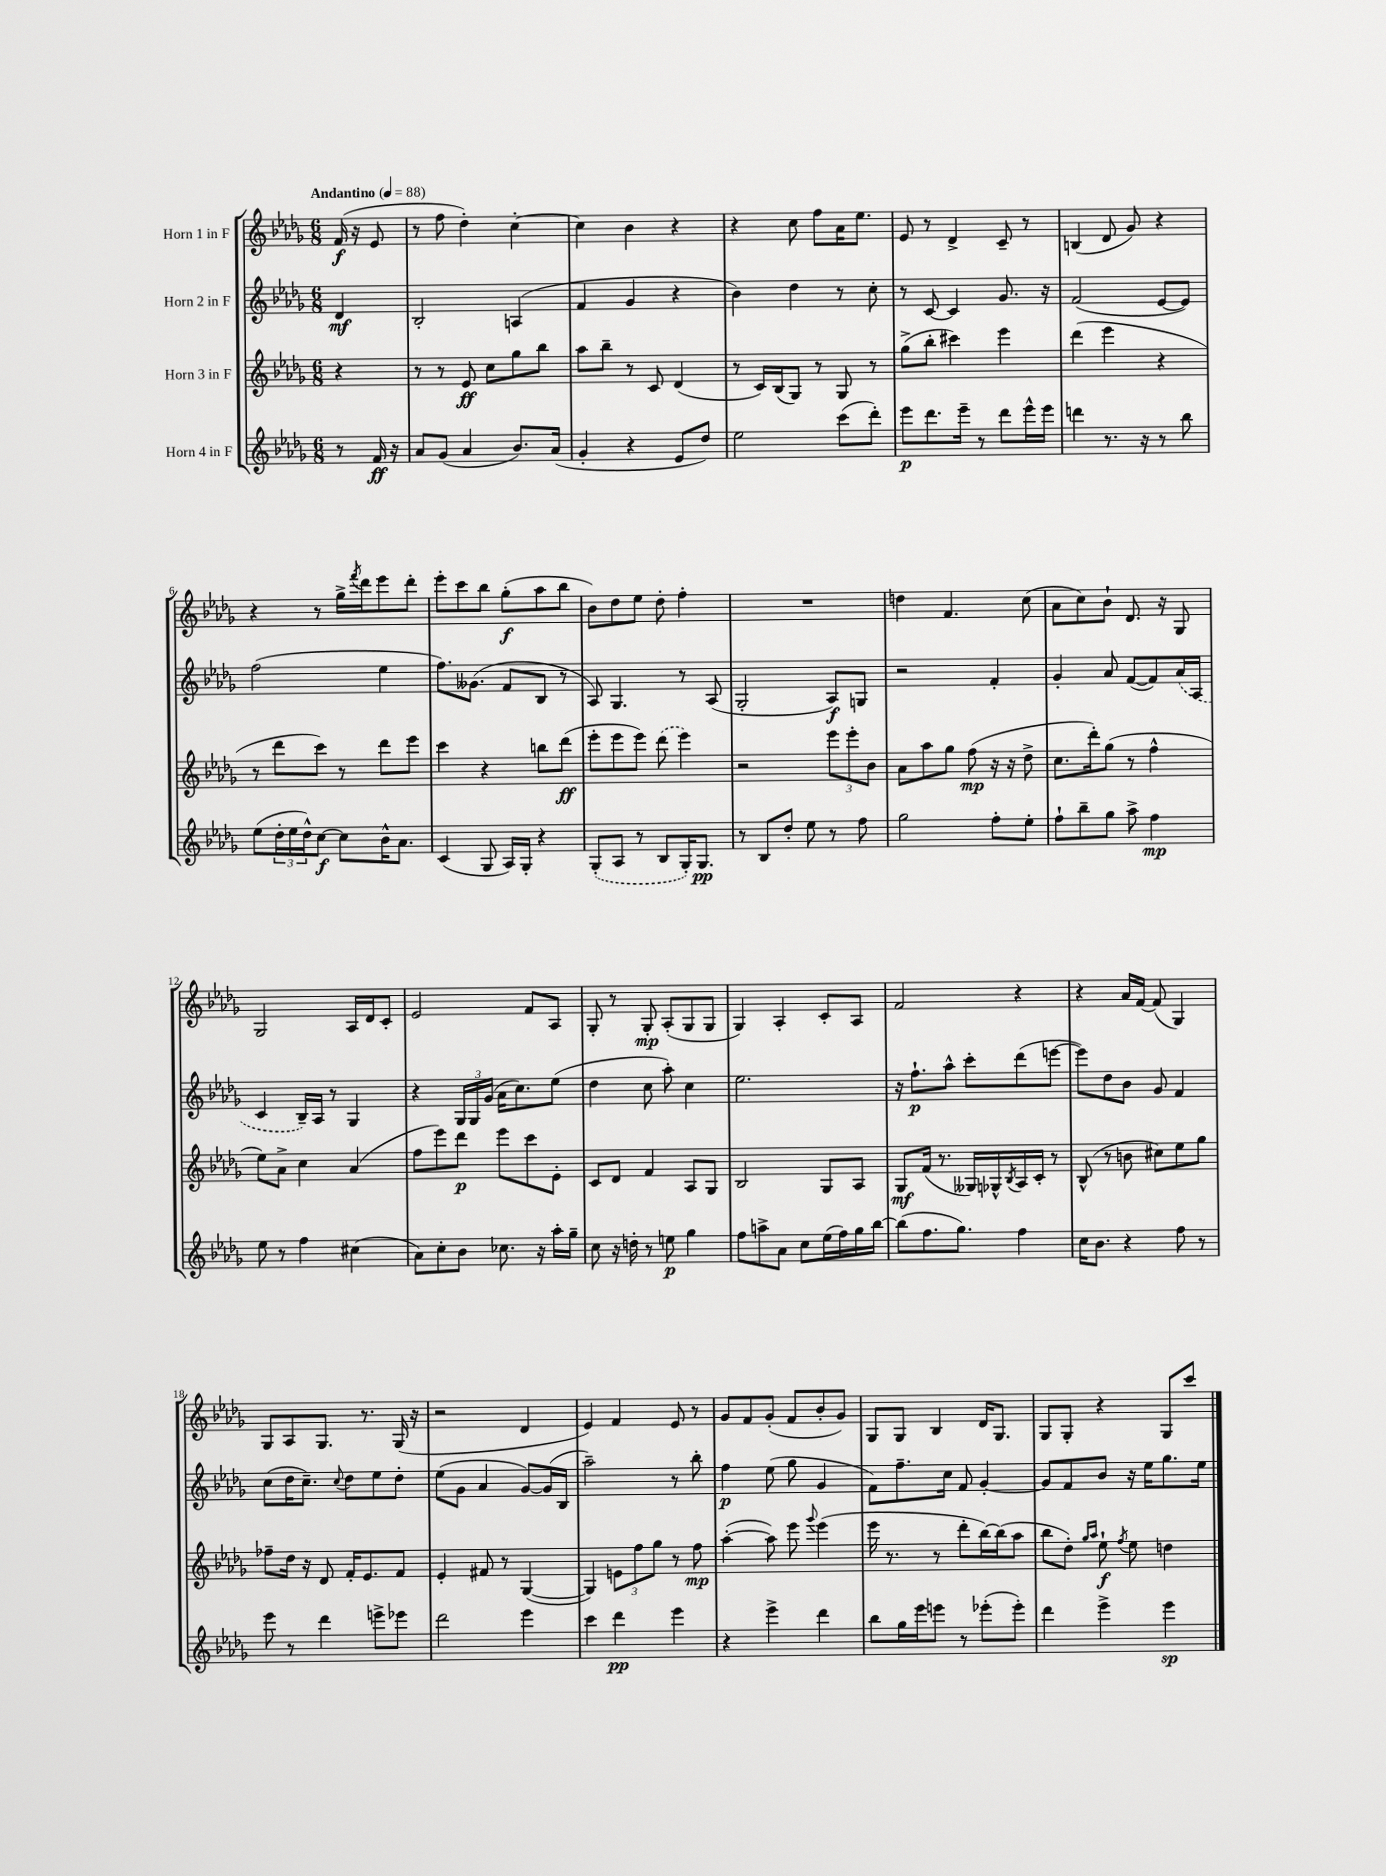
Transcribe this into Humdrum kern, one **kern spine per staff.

**kern	**kern	**kern	**kern
*staff4	*staff3	*staff2	*staff1
*clefG2	*clefG2	*clefG2	*clefG2
*k[b-e-a-d-g-]	*k[b-e-a-d-g-]	*k[b-e-a-d-g-]	*k[b-e-a-d-g-]
*M6/8	*M6/8	*M6/8	*M6/8
*MM88	*MM88	*MM88	*MM88
8r	4r	4d-/	(16f/
.	.	.	16r
16f/	.	.	8e-/
16r	.	.	.
=	=	=	=
8a-/L	8r	2B-'/	8r
(8g-/J	8r	.	8ff\
4a-/	8e-/	.	4dd-'\)
.	8cc\L	.	.
8.b-/L)	8gg-\	(4A/	[4cc'\
.	8bb-\J	.	.
(16a-/Jk	.	.	.
=	=	=	=
4g-'/	8aa-\L	4f/	4cc\]
.	8bb-~\J	.	.
4r	8r	4g-/	4b-\
.	8c/	.	.
8e-/L	(4d-/	4r	4r
8dd-/J)	.	.	.
=	=	=	=
2ee-\	8r	4b-\)	4r
.	16c/LL)	.	.
.	(16B-/J	.	.
.	8G-/J)	4dd-\	8cc\
.	8r	.	8ff\L
(8ccc\L	8G-/	8r	16a-\K
.	.	.	8.ee-\J
8ddd-'\J)	8r	8cc'\	.
=	=	=	=
8eee-\L	(8gg-^\L	8r	8e-/
8.ddd-\	8bb-'\J	[8c/	8r
.	4ccc#\)	4c/]	4d-^/
16eee-~\Jk	.	.	.
8r	.	.	.
8ddd-\L	4eee-\	8.g-/	8c~/
16eee-^^\L	.	.	8r
16eee-\JJ	.	16r	.
=	=	=	=
4ddd\	(4ddd-\	(2f/	(4B/
8.r	4eee-\	.	8d-/
.	.	.	8g-/)
16r	.	.	.
8r	4r	[8e-/L	4r
8bb-\	.	8e-/]J)	.
=	=	=	=
(8ee-\L	8r	(2ff\	4r
24dd-'\L	8ddd-\L	.	.
24ee-\	.	.	.
24dd-^^\J)	.	.	.
[8cc\J	8ccc\J)	.	8r
8cc\]L	8r	.	16gg-^\LL
.	.	.	8qfff/
.	.	.	16ddd-\J
16b-^^\K	8ddd-\L	4ee-\	8eee-\
8.a-\J	.	.	.
.	8eee-\J	.	8ddd-'\J
=	=	=	=
(4c/	4ccc\	8.ff\L)	8eee-'\L
.	.	.	8ccc\
.	.	(8.g--\J	.
8G-/	4r	.	8bb-\J
16A-/LL)	.	8f/L	(8gg-'\L
16G-'/JJ	.	.	.
4r	8bb\L	8B-/J	8aa-\
.	(8ddd-\J	8r	8bb-\J
=	=	=	=
(8G-'/L	8eee-'\L	8A-/)	8b-\L)
8A-/J	8eee-\	4.G-/	8dd-\
8r	8eee-\J)	.	8ee-\J
8B-/L	(8ddd-\	.	8dd-'\
16G-'/K)	4eee-\)	8r	4ff'\
8.G-/J	.	.	.
.	.	(8A-/	.
=	=	=	=
8r	2r	2G-'/	2.r
8B-/L	.	.	.
8dd-'/J	.	.	.
8ee-\	.	.	.
8r	12eee-\L	8A-/L)	.
.	12eee-'\	.	.
8ff\	.	8G/J	.
.	12b-\J	.	.
=	=	=	=
2gg-\	8a-\L	2r	4dd\
.	8aa-\	.	.
.	8gg-\J	.	4.f/
.	(8ff\	.	.
8ff'\L	16r	4f'/	.
.	16r	.	.
8ee-'\J	8dd-^\	.	(8cc\
=	=	=	=
8ff`\L	8.cc\L	4g-'/	8a-\L
8bb-~\	.	.	8cc\)
.	16ddd-'\k)	.	.
8gg-\J	(8gg-\J	8a-/	8b-`\J
8aa-^\	8r	([8f/L	8.d-/
4ff\	4ff^^\	8f/])	.
.	.	.	16r
.	.	(16a-/L	8G-/
.	.	16A-/JJ	.
=	=	=	=
8ee-\	8ee-\L)	4c/	2G-/
8r	8a-^\J	.	.
4ff\	4cc\	16B-~/LL)	.
.	.	16A-/JJ	.
.	.	8r	.
(4cc#\	(4a-/	4G-/	16A-/LL
.	.	.	16d-/J
.	.	.	8c'/J
=	=	=	=
8a-\L)	8ff\L	4r	2e-/
8cc'\	8eee-\)	.	.
8b-\J	8ddd-\J	24G-/LL	.
.	.	24G-/	.
.	.	(24g-/JJ	.
8.cc-\	8eee-\L	16a-\LK	.
.	.	8.cc\)	.
.	8ccc\	.	8f/L
16r	.	.	.
16aa-'\LL	8e-'\J	(8ee-\J	8A-/J
16gg-~\JJ	.	.	.
=	=	=	=
8cc\	8c/L	4dd-\	8G-'/
16r	8d-/J	.	8r
16dd'\	.	.	.
8r	4f/	8cc\	8G-'/
8ee\	.	8aa-'\)	(8A-'/L
4gg-\	8A-/L	4cc\	8G-/
.	8G-/J	.	8G-/J
=	=	=	=
8ff\L	2B-/	2.ee-\	4G-/)
8aa^\	.	.	.
8a-\J	.	.	4A-'/
8cc\L	.	.	.
(16ee-\L	8G-/L	.	8c'/L
16ff\)	.	.	.
16gg-\	8A-/J	.	8A-/J
[16bb-\JJ	.	.	.
=	=	=	=
(8bb-\]L	8G-/L	16r	2f/
.	.	8.ff`\L	.
8.ff\	(16f/Jk	.	.
.	8.r	.	.
.	.	8aa-^^\J	.
8.gg-\J)	.	.	.
.	16G--/LL)	8ccc'\L	.
.	16G-^^/	.	.
.	8qB-/	.	.
4ff\	16A-/	(8ddd-\	4r
.	16c'/JJ	.	.
.	8r	[8eee\J	.
=	=	=	=
16cc\LK	(8B-^^/	8eee\]L)	4r
8.b-\J	.	.	.
.	8r	8dd-\	.
4r	8b\	8b-\J	16a-/LL
.	.	.	[16f/JJ
.	8cc#\L)	8g-/	(8f/]
8ff\	8ee-\	4f/	4G-/)
8r	8gg-\J	.	.
=	=	=	=
8eee-\	8ff-~\L	(8cc\L	8G-/L
8r	16dd-\Jk	16dd-\K	8A-/
.	16r	8.cc~\J)	.
4ddd-\	8d-/	.	8.G-/J
.	.	8qqcc/	.
.	16f'/LK	8dd-\L	.
.	8.e-/	.	8.r
8eee^\L	.	8ee-\	.
8eee-\J	8f/J	8dd-'\J	(16G-/
.	.	.	16r
=	=	=	=
2ddd-\	4e-'/	(8ee-\L	2r
.	.	8g-\J	.
.	8f#/	4a-/	.
.	8r	.	.
4eee-\	([4G-/	[8g-/L)	4d-/
.	.	(16g-/]L	.
.	.	16B-/JJ	.
=	=	=	=
4ccc\	4G-/])	2aa-~\)	4e-/)
4ddd-\	12e\L	.	4f/
.	12ff\	.	.
.	12gg-\J	.	.
4eee-\	8r	8r	8e-/
.	8ff\	8bb-'\	8r
=	=	=	=
4r	([4aa-'\	4ff\	8g-/L
.	.	.	8f/
4eee-^\	8aa-\])	(8ee-\	(8g-'/J
.	8eee-\	8gg-\	8f/L
.	8qqggg-/	.	.
4ddd-\	(4eee-\	4g-/	8b-'/
.	.	.	8g-/J)
=	=	=	=
8bb-\L	16eee-\	8f\L)	8G-/L
.	8.r	.	.
16gg-\L	.	8.ff~\	8G-/J
16eee-\J	.	.	.
8eee\J	8r	.	4B-/
.	.	16cc\Jk	.
8r	8ddd-'\L	8f/	.
(8eee-'\L	[16bb-\L)	[4g-'/	16d-/LK
.	(16bb-\]J	.	8.G-/J
8eee-'\J)	8aa-\J	.	.
=	=	=	=
4ddd-\	8bb-\L	8g-/]L	8G-/L
.	8dd-'\J)	8f/	8G-'/J
.	16qqgg-/LL	.	.
.	16qqaa-/JJ	.	.
4eee-^\	8ee-`\	8b-/J	4r
.	8qff/	.	.
.	8ee-\	16r	.
.	.	16ee-\LK	.
4eee-\	4dd\	8.gg-\	8G-/L
.	.	.	8ccc/J
.	.	16ee-\Jk	.
==	==	==	==
*-	*-	*-	*-
